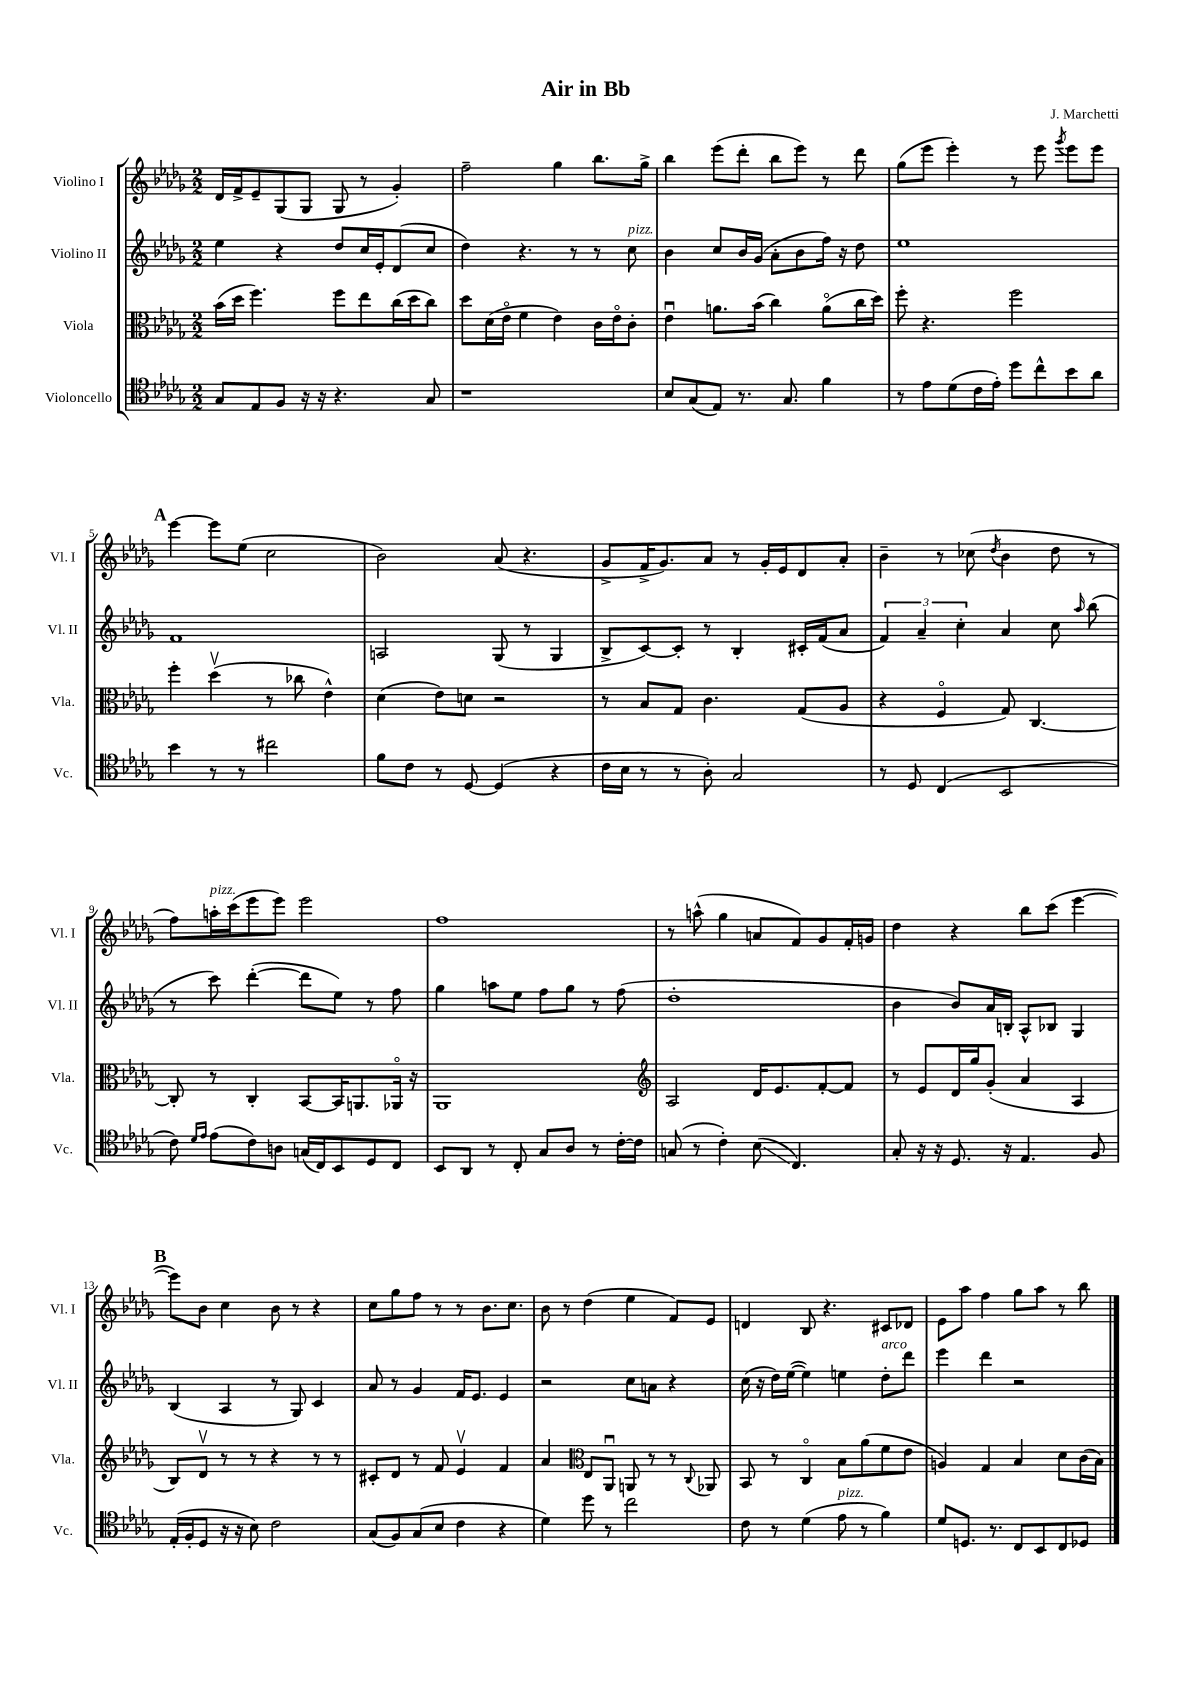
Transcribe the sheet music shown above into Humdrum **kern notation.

**kern	**kern	**kern	**kern
*staff4	*staff3	*staff2	*staff1
*clefC4	*clefC3	*clefG2	*clefG2
*k[b-e-a-d-g-]	*k[b-e-a-d-g-]	*k[b-e-a-d-g-]	*k[b-e-a-d-g-]
*M2/2	*M2/2	*M2/2	*M2/2
8G-	(16b-	4ee-	16d-
.	16dd-	.	16f^
8E-	4.ff)	.	8e-~
8F	.	4r	(8G-
16r	.	.	8G-
16r	.	.	.
4.r	8ff	8dd-	8G-
.	8ee-	16cc	8r
.	.	16e-'	.
.	(16cc	(8d-	4g-')
.	16dd-	.	.
8G-	8cc)	8cc	.
=	=	=	=
1r	8dd-	4dd-)	2ff~
.	(16d-	.	.
.	16e-o	.	.
.	4f	4.r	.
.	4e-)	.	4gg-
.	.	8r	.
.	16c	8r	8.bb-
.	16e-o	.	.
.	8c'	8cc	.
.	.	.	16gg-^
=	=	=	=
8B-	4e-u	4b-	4bb-
(8G-	.	.	.
8E-)	8.a	8cc	(8eee-
8.r	.	16b-	8ddd-'
.	(16b-	(16g-	.
.	4cc)	8a-'	8bb-
8.G-	.	.	.
.	.	8b-	8eee-)
4f	(8ao	16ff)	8r
.	.	16r	.
.	16cc	8dd-	8ddd-
.	16dd-)	.	.
=	=	=	=
8r	8ff'	1ee-	(8gg-
8e-	4.r	.	8eee-
(8d-	.	.	4eee-')
16c	.	.	.
16e-')	.	.	.
8dd-	2ff	.	8r
8cc^^	.	.	8eee-
.	.	.	8qggg-
8b-	.	.	8eee-
8a-	.	.	8eee-
=	=	=	=
4b-	4ff'	1f	[4eee-
8r	(4dd-v	.	8eee-]
8r	.	.	(8ee-
2cc#	8r	.	2cc
.	8cc-	.	.
.	4e-^^)	.	.
=	=	=	=
8f	(4d-	2A	2b-)
8c	.	.	.
8r	8e-)	.	.
[8D-	8d	.	.
(4D-]	2r	(8G-	(8a-
.	.	8r	4.r
4r	.	4G-	.
=	=	=	=
16c	8r	8B-^	8g-^
16B-	.	.	.
8r	8B-	[8c)	16f^
.	.	.	8.g-)
8r	8G-	8c']	.
8A-')	4.c	8r	8a-
2G-	.	4B-'	8r
.	.	.	16g-'
.	.	.	16e-
.	(8G-	16c#'	8d-
.	.	(16f	.
.	8A-	8a-	8a-'
=	=	=	=
8r	4r	6f)	4b-~
8D-	.	.	.
.	.	6a-~	.
(4C	4Fo	.	8r
.	.	6cc'	.
.	.	.	(8cc-
.	.	.	8qdd-
2BB-	8G-)	4a-	4b-
.	[4.C	.	.
.	.	8cc	8dd-
.	.	16qqaa-	.
.	.	(8bb-	8r
=	=	=	=
8c)	8C']	8r	8ff)
16qqd-	.	.	.
16qqe-	.	.	.
(8e-	8r	8ccc)	16aa'
.	.	.	(16ccc
8c)	4C'	([4ddd-'	8eee-
8A	.	.	8eee-)
(16G	[8BB-	8ddd-]	2eee-
16C)	.	.	.
8BB-	16BB-]	8ee-)	.
.	8.AA	.	.
8D-	.	8r	.
8C	16AA-o	8ff	.
.	16r	.	.
=	=	=	=
8BB-	1AA-	4gg-	1ff
8AA-	.	.	.
8r	.	8aa	.
8C'	.	8ee-	.
8G-	.	8ff	.
8A-	.	8gg-	.
8r	.	8r	.
[16c'	.	(8ff	.
16c]	.	.	.
=	=	=	=
*	*clefG2	*	*
(8G	2A-	1dd-'	8r
8r	.	.	(8aa^^
4c')	.	.	4gg-
(8B-	16d-	.	8a
.	8.e-	.	.
4.C)	.	.	8f)
.	[8f'	.	8g-
.	8f]	.	16f'
.	.	.	16g
=	=	=	=
8G-'	8r	4b-	4dd-
16r	8e-	.	.
16r	.	.	.
8.D-	16d-	8b-)	4r
.	16gg-	.	.
.	(8g-'	16a-	.
16r	.	16B'	.
4.E-	4a-	8A-^^	8bb-
.	.	8B-	(8ccc
.	4A-	4G-	[4eee-
8F	.	.	.
=	=	=	=
(16E-'	8B-)	(4B-	8eee-])
16F'	.	.	.
8D-	8d-v	.	8b-
16r	8r	4A-	4cc
16r	.	.	.
8B-)	8r	.	.
2c	4r	8r	8b-
.	.	8G-)	8r
.	8r	4c	4r
.	8r	.	.
=	=	=	=
(8G-	8c#'	8a-	8cc
8F)	8d-	8r	8gg-
(8G-	8r	4g-	8ff
8B-	8f	.	8r
4c	4e-v	16f	8r
.	.	8.e-	.
.	.	.	8.b-
4r	4f	4e-	.
.	.	.	8.cc
=	=	=	=
4d-)	4a-	2r	8b-
.	.	.	8r
*	*clefC3	*	*
8dd-	8E-	.	(4dd-
8r	8AA-u	.	.
2cc	8AA	8cc	4ee-
.	8r	8a	.
.	8r	4r	8f)
.	8qqC	.	.
.	8AA-	.	8e-
=	=	=	=
8c	8BB-	(16cc	4d
.	.	16r	.
8r	8r	16dd-)	.
.	.	([16ee-	.
(4d-	4Co	4ee-])	8B-
.	.	.	4.r
8e-	8B-	4ee	.
8r	(8a-	.	.
4f)	8f	8dd-'	8c#
.	8e-	8ddd-	8d-
=	=	=	=
8d-	4A)	4eee-	8e-
8.D	.	.	8aa-
.	4G-	4ddd-	4ff
8.r	.	.	.
8C	4B-	2r	8gg-
8BB-	.	.	8aa-
8C	8d-	.	8r
8D-	(16c	.	8bb-
.	16B-)	.	.
==	==	==	==
*-	*-	*-	*-
